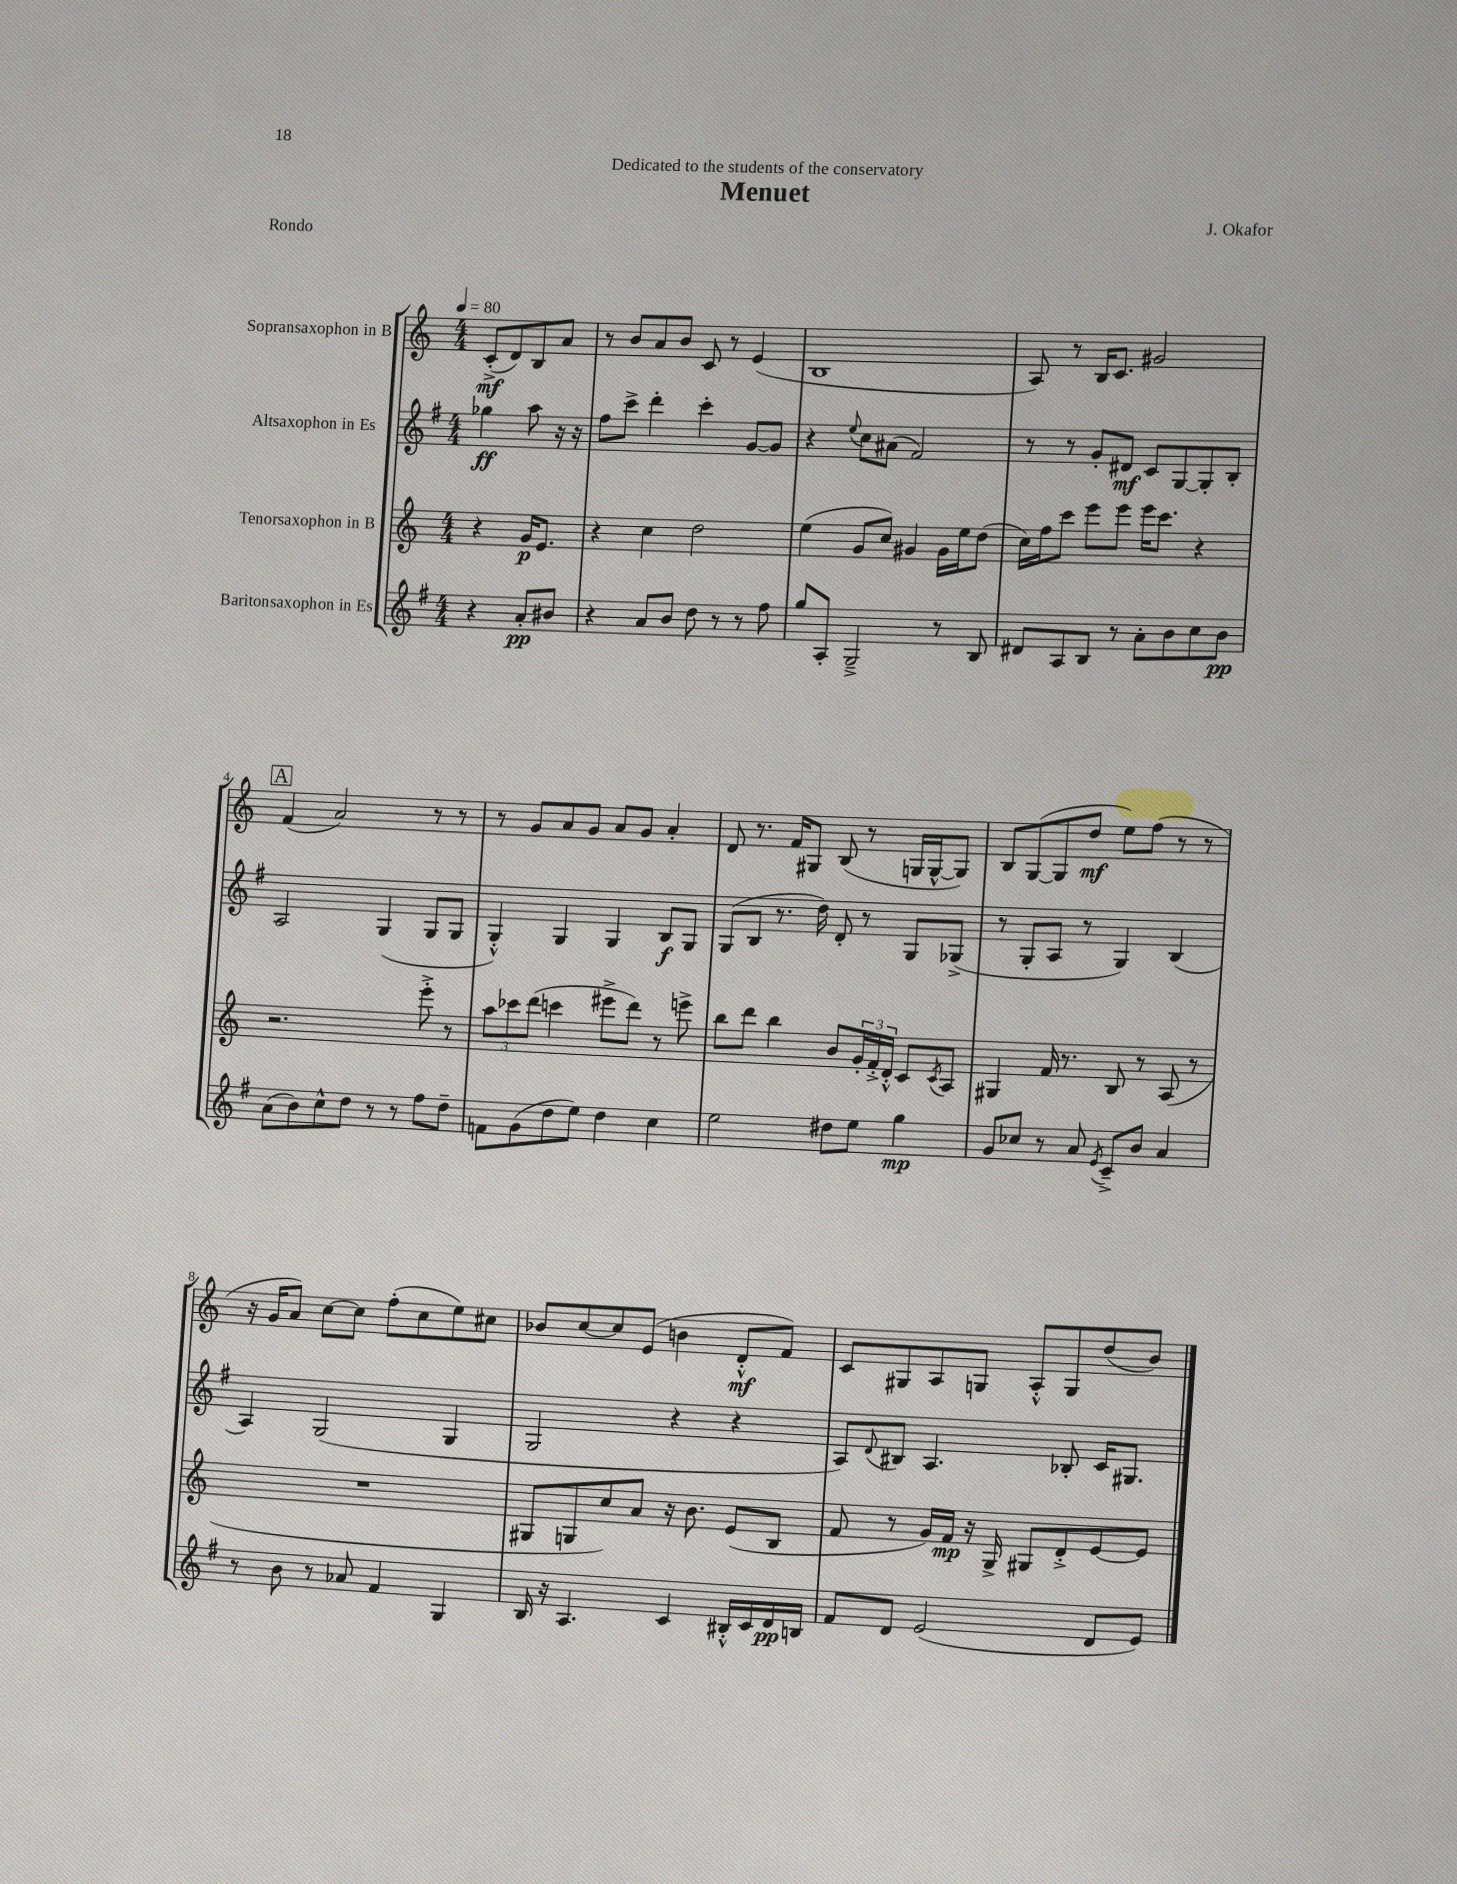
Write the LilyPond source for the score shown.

\header { title = "Menuet" composer = "J. Okafor" dedication = "Dedicated to the students of the conservatory" piece = "Rondo" }
<<
\new StaffGroup <<
\new Staff = "s0" \with { instrumentName = "Sopransaxophon in B" } {
    \clef treble \key c \major \numericTimeSignature \time 4/4 \partial 2 \tempo 4 = 80
    c'8-.->\mf( d'8) b8 a'8 |
    r8 b'8 a'8 b'8 c'8 r8 e'4( |
    b1 |
    a8) r8 b16 c'8. gis'2 |
    \mark \markup { \box "A" } f'4( a'2) r8 r8 |
    r8 g'8 a'8 g'8 a'8 g'8 a'4-. |
    d'8 r8. f'16 gis8 b8( r8 g16 g16~-^ g8) |
    b8 g8~( g8 d''8\mf e''8) f''8( r8 r8 |
    r16 g'16 a'8) c''8~ c''8 f''8-.( c''8 e''8) cis''8 |
    bes'8 c''8~ c''8 e'8( b'4 d'8-.-^\mf f'8) |
    c'8 gis8 a8 g8 a8-.-^ g8 d''8( b'8) \bar "|." |
}
\new Staff = "s1" \with { instrumentName = "Altsaxophon in Es" } {
    \clef treble \key g \major \numericTimeSignature \time 4/4 \partial 2
    ges''4\ff a''8 r16 r16 |
    fis''8 c'''8-> d'''4-. c'''4-. g'8~ g'8 |
    r4 \appoggiatura { e''8 } c''8 ais'8( fis'2) |
    r8 r8 g'8-. dis'8\mf c'8 g8~ g8-. b8-. |
    \mark \markup { \box "A" } a2 g4( g8 g8 |
    g4-.-^) g4 g4 b8\f g8 |
    g8( b8 r8. d''16) d'8-. r8 g8 ges8->( |
    r8 g8-. a8 r8 g4) b4( |
    a4) g2( g4 |
    g2 r4 r4 |
    a8) \appoggiatura { d'8 } bis8 a4. bes8-. c'16 gis8. \bar "|." |
}
\new Staff = "s2" \with { instrumentName = "Tenorsaxophon in B" } {
    \clef treble \key c \major \numericTimeSignature \time 4/4 \partial 2
    r4 g'16\p e'8. |
    r4 c''4 d''2 |
    e''4( g'8 c''8) gis'4 gis'16 e''16 d''8( |
    c''16) f''16 c'''8 e'''8 e'''8 e'''16 c'''8. r4 |
    \mark \markup { \box "A" } r2. e'''8-.-> r8 |
    \tuplet 3/2 { a''8 ces'''8 d'''8( } c'''4 eis'''8-> d'''8) r8 e'''8-> |
    b''8 d'''8 b''4 b'8 \tuplet 3/2 { g'16-. f'16-.-> d'16-.-^ } c'8 \acciaccatura { c'8 } a8 |
    gis4 f'16 r8. b8 r8 a8( r8 |
    R1 |
    gis8 g8 c''8) a'8 r16 b'8. e'8( b8 |
    f'8 r8 g'16) f'16\mp r16 g16-> gis8 d'8-.-> e'8~ e'8 \bar "|." |
}
\new Staff = "s3" \with { instrumentName = "Baritonsaxophon in Es" } {
    \clef treble \key g \major \numericTimeSignature \time 4/4 \partial 2
    r4 a'8-.\pp bis'8 |
    r4 a'8 b'8 d''8 r8 r8 fis''8 |
    g''8 a8-. g2---> r8 b8 |
    dis'8 a8 b8 r8 a'8-. b'8 c''8 b'8\pp |
    \mark \markup { \box "A" } a'8( b'8) c''8-^ d''8 r8 r8 fis''8 d''8-- |
    f'8 g'8( d''8 e''8) d''4 c''4 |
    e''2 dis''8 e''8 g''4\mp |
    g'8 ces''8 r8 a'8 \acciaccatura { e'8 } c'8---> b'8 a'4 |
    r8 b'8 r8 aes'8 fis'4 g4 |
    b16 r16 a4. c'4 bis16-.-^ c'16 d'16\pp b16 |
    fis'8 d'8 e'2( d'8 e'8) \bar "|." |
}
>>
>>
